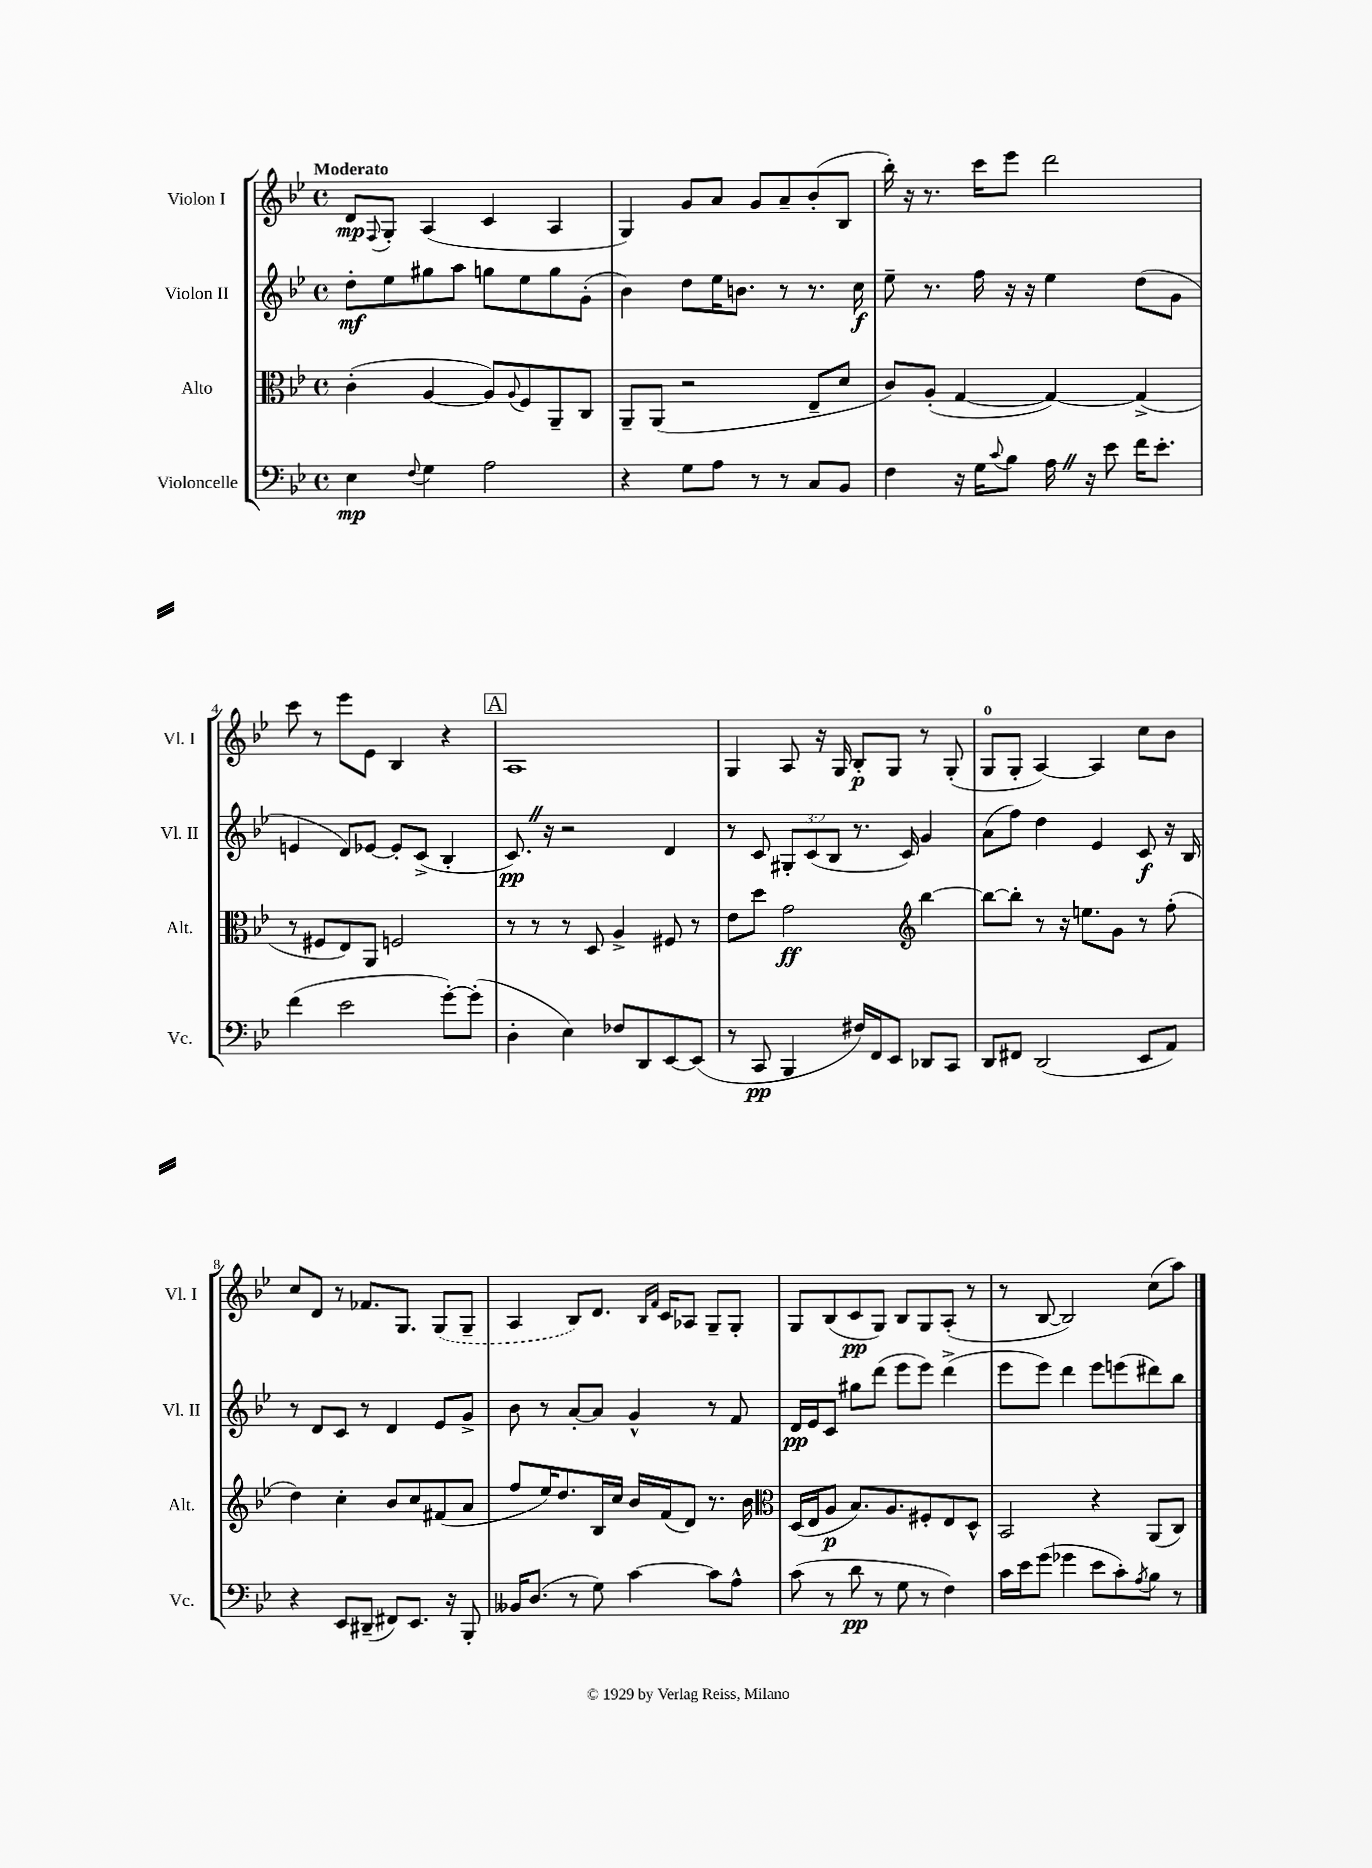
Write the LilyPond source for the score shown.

<<
\new StaffGroup <<
\new Staff = "s0" \with { instrumentName = "Violon I" shortInstrumentName = "Vl. I" } {
    \clef treble \key bes \major \defaultTimeSignature \time 4/4 \tempo "Moderato"
    d'8\mp \appoggiatura { f8 } g8-. a4( c'4 a4 |
    g4) g'8 a'8 g'8 a'8-- bes'8-.( bes8 |
    bes''16-.) r16 r8. c'''16 ees'''8 d'''2 |
    c'''8 r8 ees'''8 ees'8 bes4 r4 |
    \mark \markup { \box "A" } a1 |
    g4 a8 r16 g16 bes8-.\p g8 r8 g8-.( |
    g8-0 g8-. a4~) a4 c''8 bes'8 |
    c''8 d'8 r8 fes'8. g8. \once \slurDashed g8( g8-- |
    a4 bes8) d'8. \grace { bes16 f'16 } c'16 aes8 g8-- g8-. |
    g8 bes8( c'8\pp g8) bes8 g8 a8-.( r8 |
    r8 bes8~ bes2) c''8( a''8) \bar "|." |
}
\new Staff = "s1" \with { instrumentName = "Violon II" shortInstrumentName = "Vl. II" } {
    \clef treble \key bes \major \defaultTimeSignature \time 4/4 \override Staff.TupletNumber.text = #tuplet-number::calc-fraction-text
    d''8-.\mf ees''8 gis''8 a''8 g''8 ees''8 g''8 g'8-.( |
    bes'4) d''8 ees''16 b'8. r8 r8. c''16\f |
    ees''8-- r8. f''16 r16 r16 ees''4 d''8( g'8 |
    e'4 d'8) ees'8~ ees'8-. c'8->( bes4-. |
    \mark \markup { \box "A" } c'8.\pp) \once \override BreathingSign.text = \markup { \musicglyph "scripts.caesura.straight" } \breathe r16 r2 d'4 |
    r8 c'8 \tuplet 3/2 { gis8-. c'8( bes8 } r8. c'16) g'4 |
    a'8( f''8) d''4 ees'4 c'8\f r16 bes16 |
    r8 d'8 c'8 r8 d'4 ees'8 g'8-> |
    bes'8 r8 a'8~-. a'8 g'4-^ r8 f'8 |
    d'16\pp ees'16 c'8 gis''8 d'''8( ees'''8 ees'''8) d'''4->( |
    ees'''8 ees'''8) d'''4 ees'''8 e'''8( dis'''8) bes''8 \bar "|." |
}
\new Staff = "s2" \with { instrumentName = "Alto" shortInstrumentName = "Alt." } {
    \clef alto \key bes \major \defaultTimeSignature \time 4/4
    c'4-.( a4~ a8) \appoggiatura { a8 } f8 a,8-- c8 |
    a,8-- a,8( r2 ees8-- d'8 |
    c'8) a8-.( g4~ g4~) g4->( |
    r8 fis8 ees8) a,8 f2 |
    \mark \markup { \box "A" } r8 r8 r8 d8 a4-> fis8 r8 |
    ees'8 d''8 g'2\ff \clef treble bes''4~ |
    bes''8~ bes''8-. r8 r16 e''8. g'8 r8 f''8-.( |
    d''4) c''4-. bes'8 c''8 fis'8( a'8 |
    f''8 ees''16) d''8. bes16 c''16 bes'16 f'16( d'8) r8. bes'16 |
    \clef alto d16( ees16 a8\p bes8.) a8. fis8-. ees8 d8-^ |
    bes,2 r4 a,8( c8) \bar "|." |
}
\new Staff = "s3" \with { instrumentName = "Violoncelle" shortInstrumentName = "Vc." } {
    \clef bass \key bes \major \defaultTimeSignature \time 4/4
    ees4\mp \appoggiatura { f8 } g4 a2 |
    r4 g8 a8 r8 r8 c8 bes,8 |
    f4 r16 g16 \appoggiatura { c'8 } bes8 a16 \once \override BreathingSign.text = \markup { \musicglyph "scripts.caesura.straight" } \breathe r16 ees'8 f'16 ees'8.-. |
    f'4( ees'2 g'8~-.) g'8-.( |
    \mark \markup { \box "A" } d4-. ees4) fes8 d,8 ees,8~ ees,8( |
    r8 c,8\pp bes,,4 fis16) f,16 ees,8 des,8 c,8 |
    d,8 fis,8 d,2( ees,8 a,8) |
    r4 ees,8 dis,8--( fis,8) ees,8. r16 bes,,8-. |
    beses,16 d8.( r8 g8) c'4~ c'8 a8-^ |
    c'8( r8 d'8\pp r8 g8 r8 f4) |
    c'16 ees'16 g'8( ges'4 ees'8 c'8-.) \acciaccatura { a8 } bes8 r8 \bar "|." |
}
>>
>>
